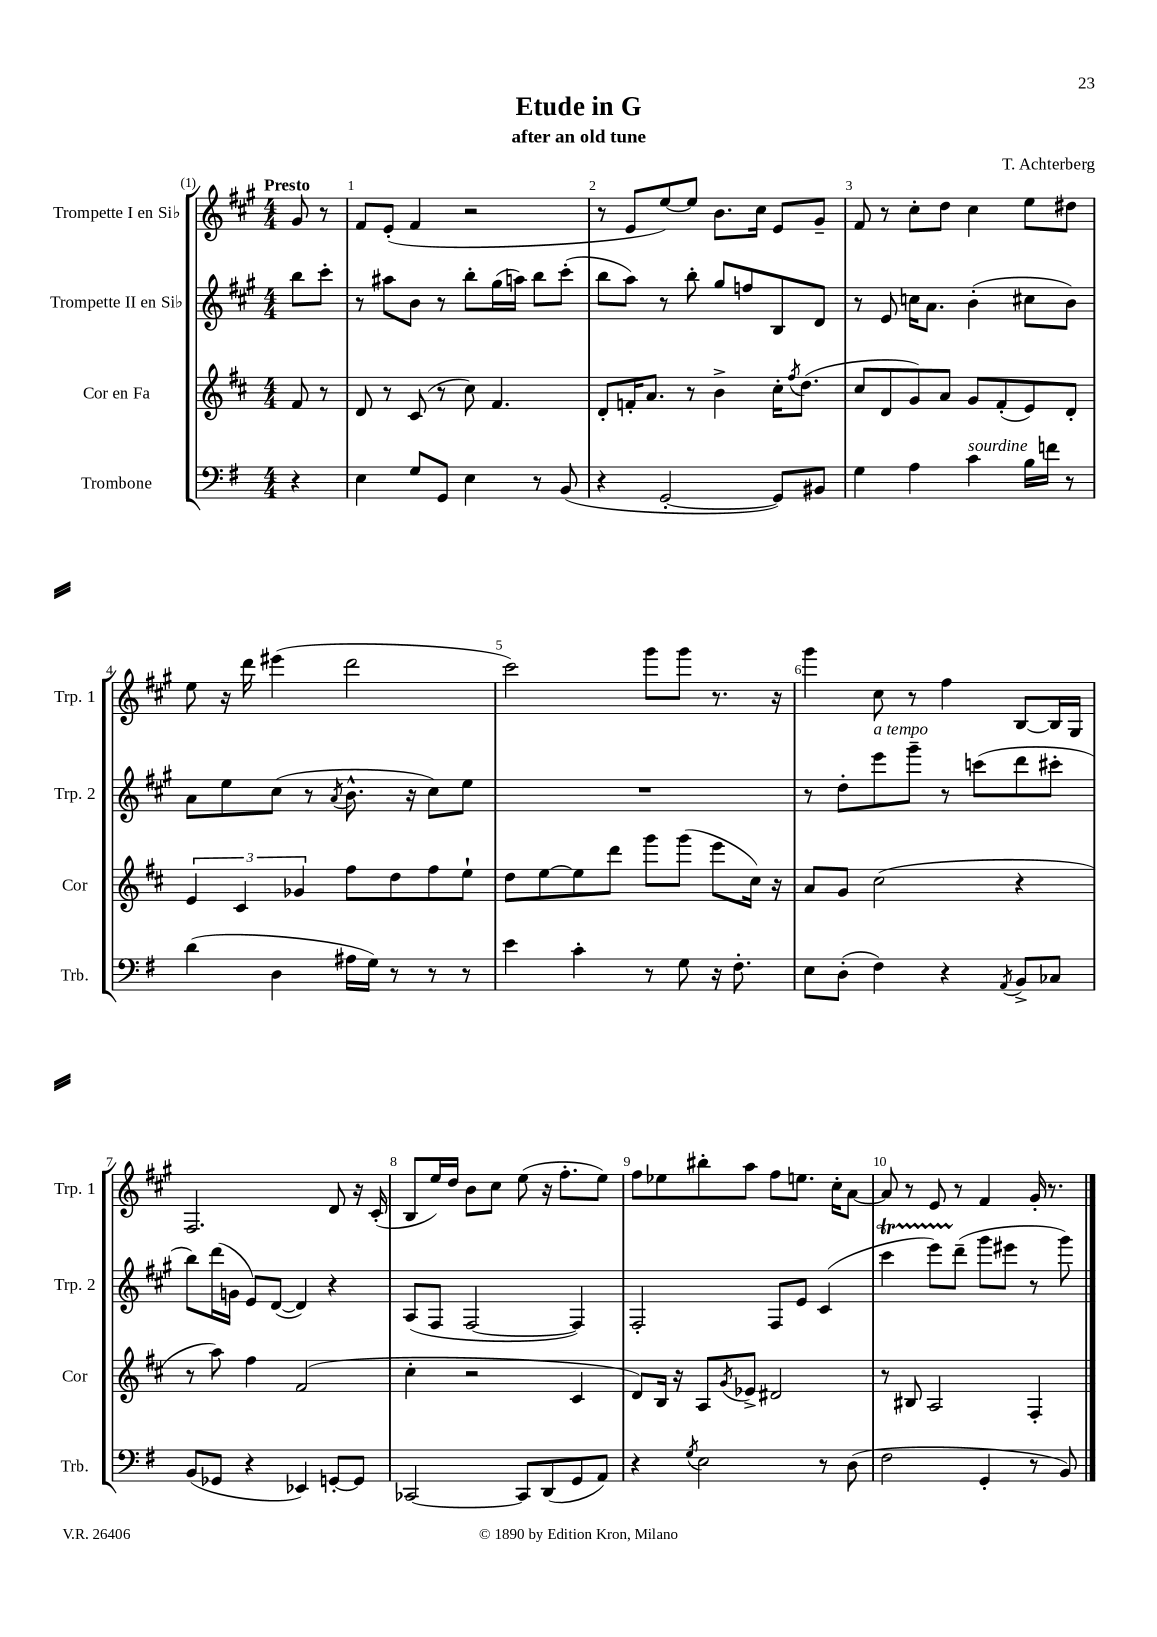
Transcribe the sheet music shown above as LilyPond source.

\header { title = "Etude in G" composer = "T. Achterberg" subtitle = "after an old tune" }
<<
\new StaffGroup <<
\new Staff = "s0" \with { instrumentName = "Trompette I en Sib" shortInstrumentName = "Trp. 1" } {
    \clef treble \key a \major \numericTimeSignature \time 4/4 \partial 4 \tempo "Presto"
    gis'8 r8 |
    fis'8 e'8-.( fis'4 r2 |
    r8 e'8 e''8~) e''8 b'8. cis''16 e'8 gis'8-- |
    fis'8 r8 cis''8-. d''8 cis''4 e''8 dis''8 |
    e''8 r16 d'''16 eis'''4( d'''2 |
    cis'''2) gis'''8 gis'''8 r8. r16 |
    gis'''4 cis''8 r8 fis''4 b8~ b16 gis16 |
    fis2. d'8 r16 cis'16-.( |
    b8 e''16) d''16 b'8 cis''8 e''8( r16 fis''8.-. e''8) |
    fis''8 ees''8 bis''8-. a''8 fis''8 e''8. cis''16-. a'8~ |
    a'8 r8 e'8 r8 fis'4 gis'16-. r8. \bar "|." |
}
\new Staff = "s1" \with { instrumentName = "Trompette II en Sib" shortInstrumentName = "Trp. 2" } {
    \clef treble \key a \major \numericTimeSignature \time 4/4 \partial 4
    b''8 cis'''8-. |
    r8 ais''8 b'8 r8 b''8-. gis''16( a''16) b''8 cis'''8-.( |
    b''8 a''8) r8 b''8-. gis''8 f''8 b8 d'8 |
    r8 e'8 c''16 a'8. b'4-.( cis''8 b'8) |
    a'8 e''8 cis''8( r8 \acciaccatura { a'8 } b'8.-^ r16 cis''8) e''8 |
    R1 |
    r8 d''8-. e'''8^\markup { \italic "a tempo" } gis'''8-- r8 c'''8( d'''8 cis'''8-. |
    b''8) d'''16( g'16 e'8) d'8~( d'4) r4 |
    a8( fis8 fis2~ fis4) |
    fis2-. fis8 e'8 cis'4( |
    cis'''4\startTrillSpan e'''8) d'''8--\stopTrillSpan( gis'''8 eis'''8 r8 gis'''8) \bar "|." |
}
\new Staff = "s2" \with { instrumentName = "Cor en Fa" shortInstrumentName = "Cor" } {
    \clef treble \key d \major \numericTimeSignature \time 4/4 \partial 4
    fis'8 r8 |
    d'8 r8 cis'8( r8 cis''8) fis'4. |
    d'8-. f'16-. a'8. r8 b'4-> cis''16-. \acciaccatura { fis''8 } d''8.( |
    cis''8 d'8 g'8) a'8 g'8 fis'8-.( e'8) d'8-. |
    \tuplet 3/2 { e'4 cis'4 ges'4 } fis''8 d''8 fis''8 e''8-! |
    d''8 e''8~ e''8 d'''8 g'''8 g'''8( e'''8 cis''16) r16 |
    a'8 g'8 cis''2( r4 |
    r8 a''8) fis''4 fis'2( |
    cis''4-. r2 cis'4 |
    d'8) b16 r16 a8 \acciaccatura { g'8 } ees'8-> dis'2 |
    r8 bis8 a2 fis4-. \bar "|." |
}
\new Staff = "s3" \with { instrumentName = "Trombone" shortInstrumentName = "Trb." } {
    \clef bass \key g \major \numericTimeSignature \time 4/4 \partial 4
    r4 |
    e4 g8 g,8 e4 r8 b,8( |
    r4 g,2~-. g,8) bis,8 |
    g4 a4 c'4^\markup { \italic "sourdine" } b16 f'16 r8 |
    d'4( d4 ais16 g16) r8 r8 r8 |
    e'4 c'4-. r8 g8 r16 fis8.-. |
    e8 d8-.( fis4) r4 \acciaccatura { a,8 } b,8-> ces8 |
    b,8( ges,8 r4 ees,4) g,8~-. g,8 |
    ces,2~ ces,8 d,8( g,8 a,8) |
    r4 \acciaccatura { g8 } e2 r8 d8( |
    fis2 g,4-. r8 b,8) \bar "|." |
}
>>
>>
\layout { \context { \Score \override BarNumber.break-visibility = ##(#f #t #t) barNumberVisibility = #all-bar-numbers-visible } }
